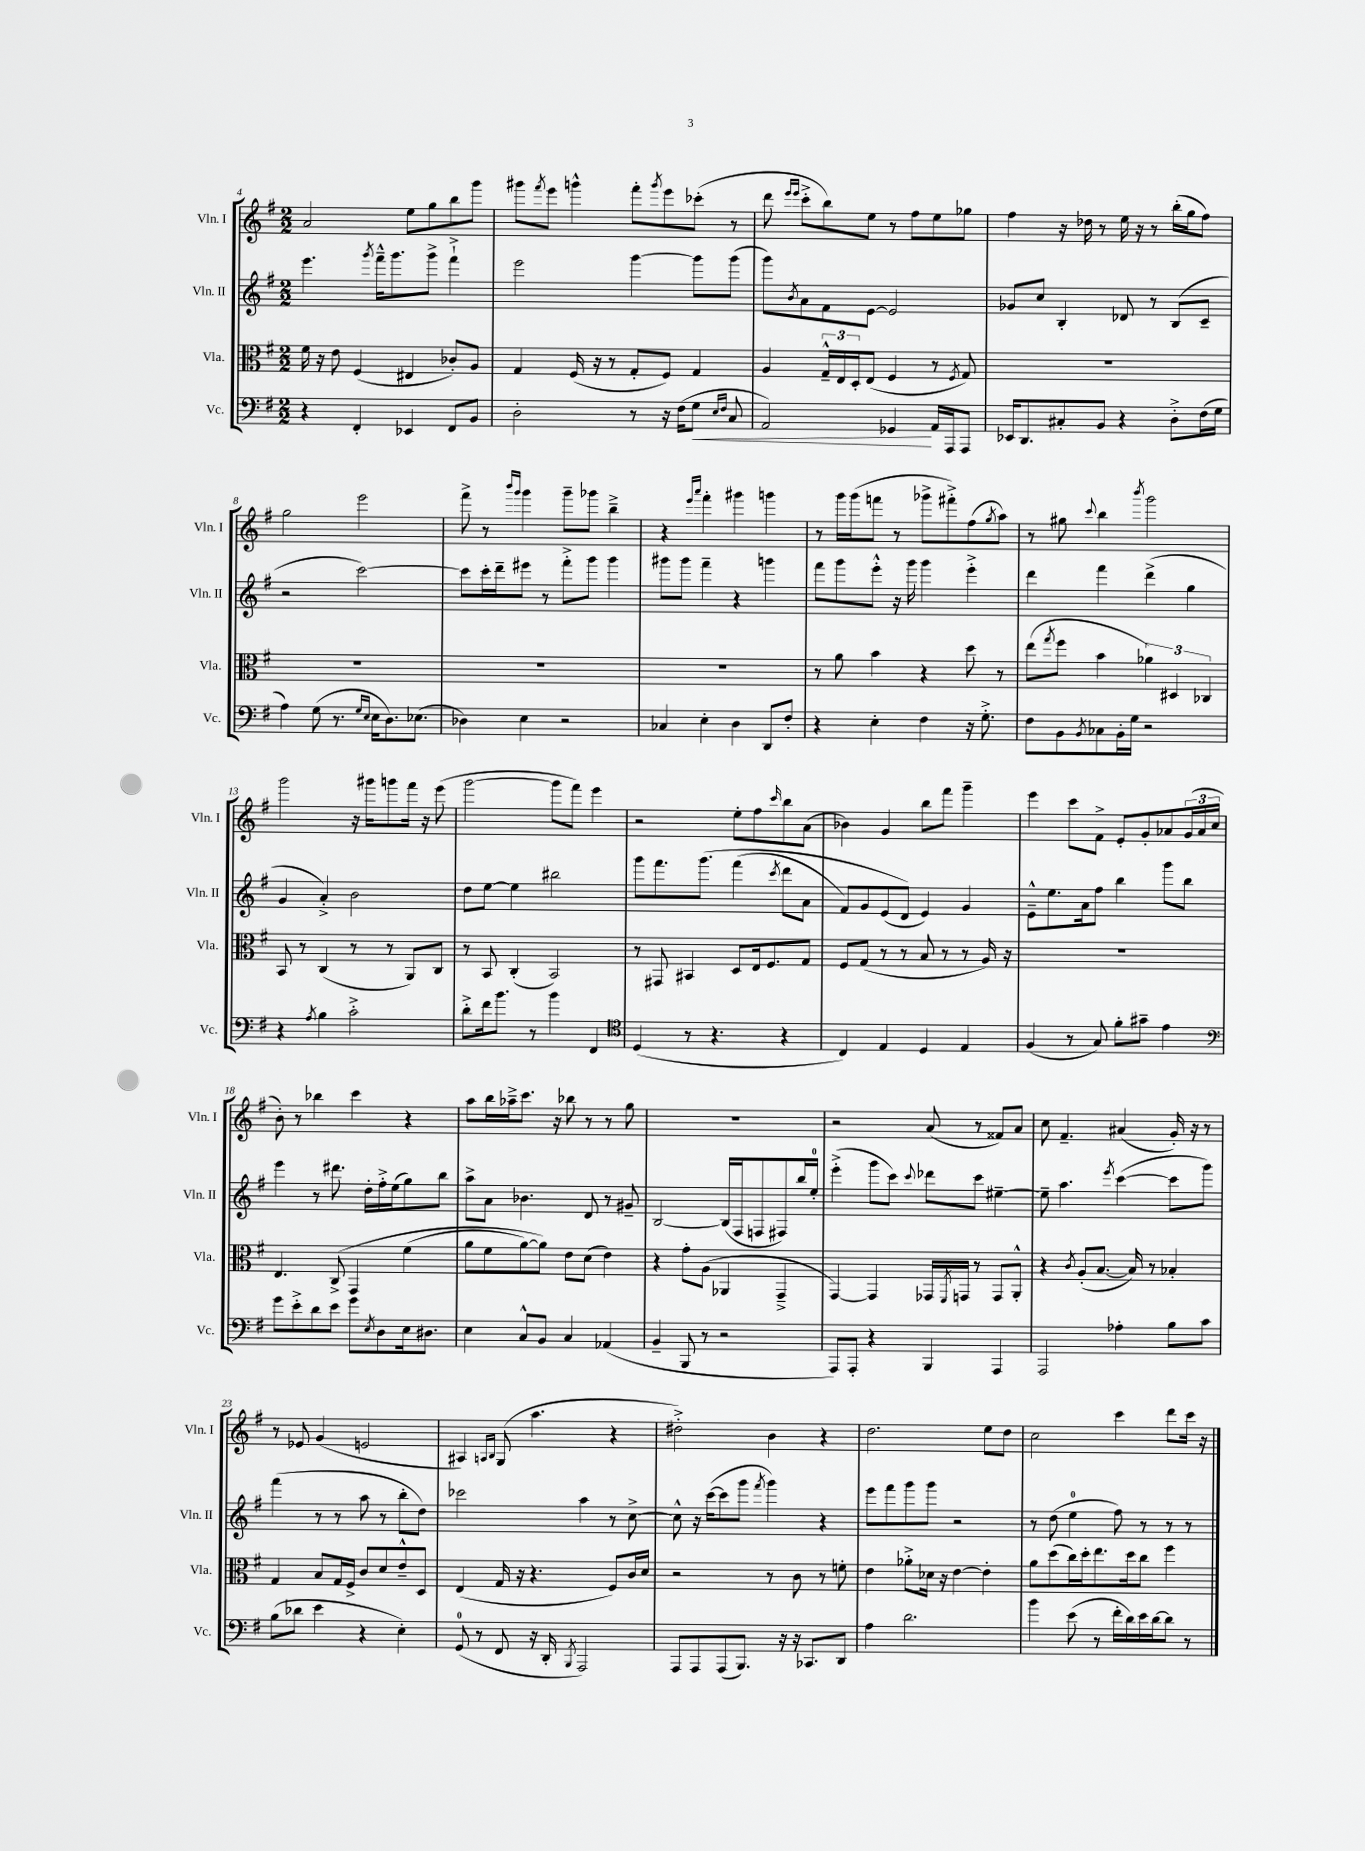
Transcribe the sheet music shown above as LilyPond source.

<<
\new StaffGroup <<
\new Staff = "s0" \with { instrumentName = "Vln. I" shortInstrumentName = "Vln. I" } {
    \clef treble \key g \major \numericTimeSignature \time 2/2
    a'2 e''8 g''8 b''8 g'''8 |
    gis'''8 \acciaccatura { fis'''8 } e'''8 g'''4-^ fis'''8-. \acciaccatura { g'''8 } e'''8 ces'''8-.( r8 |
    d'''8 \grace { e'''16 e'''16 } c'''8-.-> b''8) e''8 r8 fis''8 e''8 ges''8 |
    fis''4 r16 des''16 r8 e''16 r16 r8 b''16-.( g''16 fis''8) |
    g''2 e'''2 |
    fis'''8-> r8 \grace { b'''16 g'''16 } g'''4 g'''8-- ges'''8 b''4---> |
    r4 \grace { e'''16 a'''16 } fis'''4-. gis'''4 g'''4 |
    r8 g'''16 g'''16( f'''8 r8 ges'''8-> fis'''8-.->) fis''8( \acciaccatura { g''8 } a''8) |
    r8 gis''8 \appoggiatura { c'''8 } b''4 \acciaccatura { b'''8 } g'''2 |
    g'''2 r16 gis'''16 g'''8 fis'''16 r16 e'''8( |
    g'''2~ g'''8 fis'''8) e'''4 |
    r2 e''8-. fis''8 \grace { c'''16 } b''8 a'8( |
    bes'4) g'4 b''8 fis'''8 g'''4-- |
    e'''4 c'''8 fis'8-> e'8-. g'8-. aes'8 \tuplet 3/2 { g'16( aes'16 c''16 } |
    b'8-.) r8 bes''4 c'''4 r4 |
    a''8 b''16 aes''16---> c'''8. r16 bes''8 r8 r8 g''8 |
    R1 |
    r2 a'8( r8 fisis'8) a'8 |
    c''8 fis'4.-- ais'4( g'16-.) r16 r8 |
    r8 ees'8 g'4( e'2 |
    ais4) \grace { a16 b16 } g8( a''4. r4 |
    dis''2-.->) b'4 r4 |
    d''2. e''8 d''8 |
    c''2 c'''4 d'''8 c'''16 r16 \bar "|." |
}
\new Staff = "s1" \with { instrumentName = "Vln. II" shortInstrumentName = "Vln. II" } {
    \clef treble \key g \major \numericTimeSignature \time 2/2
    e'''4. \acciaccatura { g'''8 } fis'''16---^ g'''8. g'''8-> fis'''4-!-> |
    e'''2 g'''4~ g'''8 g'''8( |
    g'''8) \acciaccatura { b'8 } a'8 fis'8 e'8~ e'2 |
    ges'8 c''8 b4-. des'8 r8 b8( c'8-- |
    r2 c'''2~) |
    c'''8 c'''16-. d'''16-- eis'''8 r8 fis'''8-.-> g'''8 g'''4 |
    gis'''8 gis'''8 fis'''4-- r4 g'''4 |
    fis'''8 g'''8 e'''8-.-^ r16 g'''16 g'''4 e'''4-.-> |
    d'''4 fis'''4 d'''4->( g''4 |
    g'4 a'4-.->) b'2 |
    d''8 e''8~ e''4 bis''2 |
    g'''8 fis'''8. g'''8.\( fis'''4( \acciaccatura { c'''8 } d'''8 a'8 |
    fis'8) g'8 e'8( d'8\) e'4) g'4 |
    e'8---^ e''8. a'16 fis''8 b''4 g'''8 b''8 |
    e'''4 r8 dis'''8. d''16-. fis''16-.-> e''16( g''8) b''8 |
    a''8-> a'8 bes'4. d'8 r8 gis'8-- |
    b2~ b16( fis16 f8 fis8) b''16 e''16-0-. |
    e'''4-.->( g'''8 c'''8) \appoggiatura { c'''8 } des'''8 c'''8 eis''4~-- |
    eis''8-- a''4. \acciaccatura { e'''8 } c'''4~( c'''8 g'''8) |
    fis'''4( r8 r8 a''8 r8 b''8-. d''8) |
    ces'''2 a''4 r8 c''8~-> |
    c''8-^ r16 c'''16~( c'''8 g'''8 \acciaccatura { fis'''8 } g'''4) r4 |
    e'''8 fis'''8 g'''8 g'''8 r2 |
    r8 d''8( e''4-0 fis''8) r8 r8 r8 \bar "|." |
}
\new Staff = "s2" \with { instrumentName = "Vla." shortInstrumentName = "Vla." } {
    \clef alto \key g \major \numericTimeSignature \time 2/2
    fis'16 r16 e'8 fis4( eis4 ces'8-.) a8 |
    g4 fis16( r16 r8 g8-. fis8) g4 |
    a4 \tuplet 3/2 { g16---^ e16 d16-. } e8( fis4 r8 \acciaccatura { fis8 } g8) |
    R1 |
    R1 |
    R1 |
    R1 |
    r8 a'8 b'4 r4 d''8 r8 |
    e''8( \acciaccatura { g''8 } fis''8 b'4 \tuplet 3/2 { aes'4) dis4 ces4 } |
    b,8 r8 c4( r8 r8 a,8) c8 |
    r8 b,8 c4-.( b,2) |
    r8 gis,8 bis,4 d8 e16 fis8. g8 |
    fis8 g8( r8 r8 b8 r8 r8 a16) r16 |
    R1 |
    e4. c8->\( g,4 fis'4( |
    a'8 fis'8 a'8~) a'8\) e'8 d'8( e'4) |
    r4 g'8-. a8( aes,4 g,4---> |
    g,4~) g,4 ges,16 \acciaccatura { fis,8 } g,16 r8 g,8 a,8-.-^ |
    r4 \acciaccatura { c'8 } a8-.( b8.~ b16) r8 bes4-. |
    g4 b8 g16 fis16-> c'8 d'8 e'8---^ d8 |
    e4( g16 r16 r4. fis8) c'16 d'16 |
    r2 r8 c'8 r8 f'8-. |
    e'4 aes'8-.-> des'16 r16 e'4~ e'4-. |
    a'8 d''8( c''16) d''16-. e''8. d''16 c''8 fis''4 \bar "|." |
}
\new Staff = "s3" \with { instrumentName = "Vc." shortInstrumentName = "Vc." } {
    \clef bass \key g \major \numericTimeSignature \time 2/2
    r4 fis,4-. ees,4 fis,8 b,8 |
    d2-. r8 r16 fis16( g8\< \grace { e16 fis16 } c8 |
    a,2) ges,4\! a,16 a,,16 a,,8 |
    ees,16 d,8. cis8-. b,8 r4 d8-.-> fis16( g16 |
    a4) g8( r8. \grace { g16 e16 } e16 d8.) ees8.( |
    des4) e4 r2 |
    ces4 e4-. d4 d,8 fis8-. |
    r4 e4-. fis4 r16 g8.-.-> |
    fis8 b,8 \acciaccatura { b,8 } ces8 b,16-. g16 r2 |
    r4 \acciaccatura { a8 } b4 c'2-.-> |
    d'8-.-> fis'16 b'8. r8 b'4 fis,4 |
    \clef tenor d4( r8 r4. r4 |
    c4) e4 d4 e4 |
    fis4( r8 g8) fis'8-. gis'8-- e'4 |
    \clef bass g'8 e'8-.-> d'8 e'8 g'8 \acciaccatura { e8 } d8 e16 dis8. |
    e4 c8-^ b,8 c4 aes,4( |
    b,4-- b,,8 r8 r2 |
    a,,8) a,,8-. r4 b,,4 a,,4 |
    a,,2 aes4-. b8 c'8 |
    b8( des'8 e'4 r4 e4-.) |
    g,8-0( r8 fis,8 r16 d,16-. \acciaccatura { b,,8 } a,,2) |
    a,,8 a,,8 a,,8( b,,8.) r16 r16 ces,8. d,8 |
    a4 d'2. |
    b'4 e'8( r8 fis'16-. d'16) e'16 d'16~ d'8 r8 \bar "|." |
}
>>
>>
\layout { \context { \Score currentBarNumber = #4 } }
